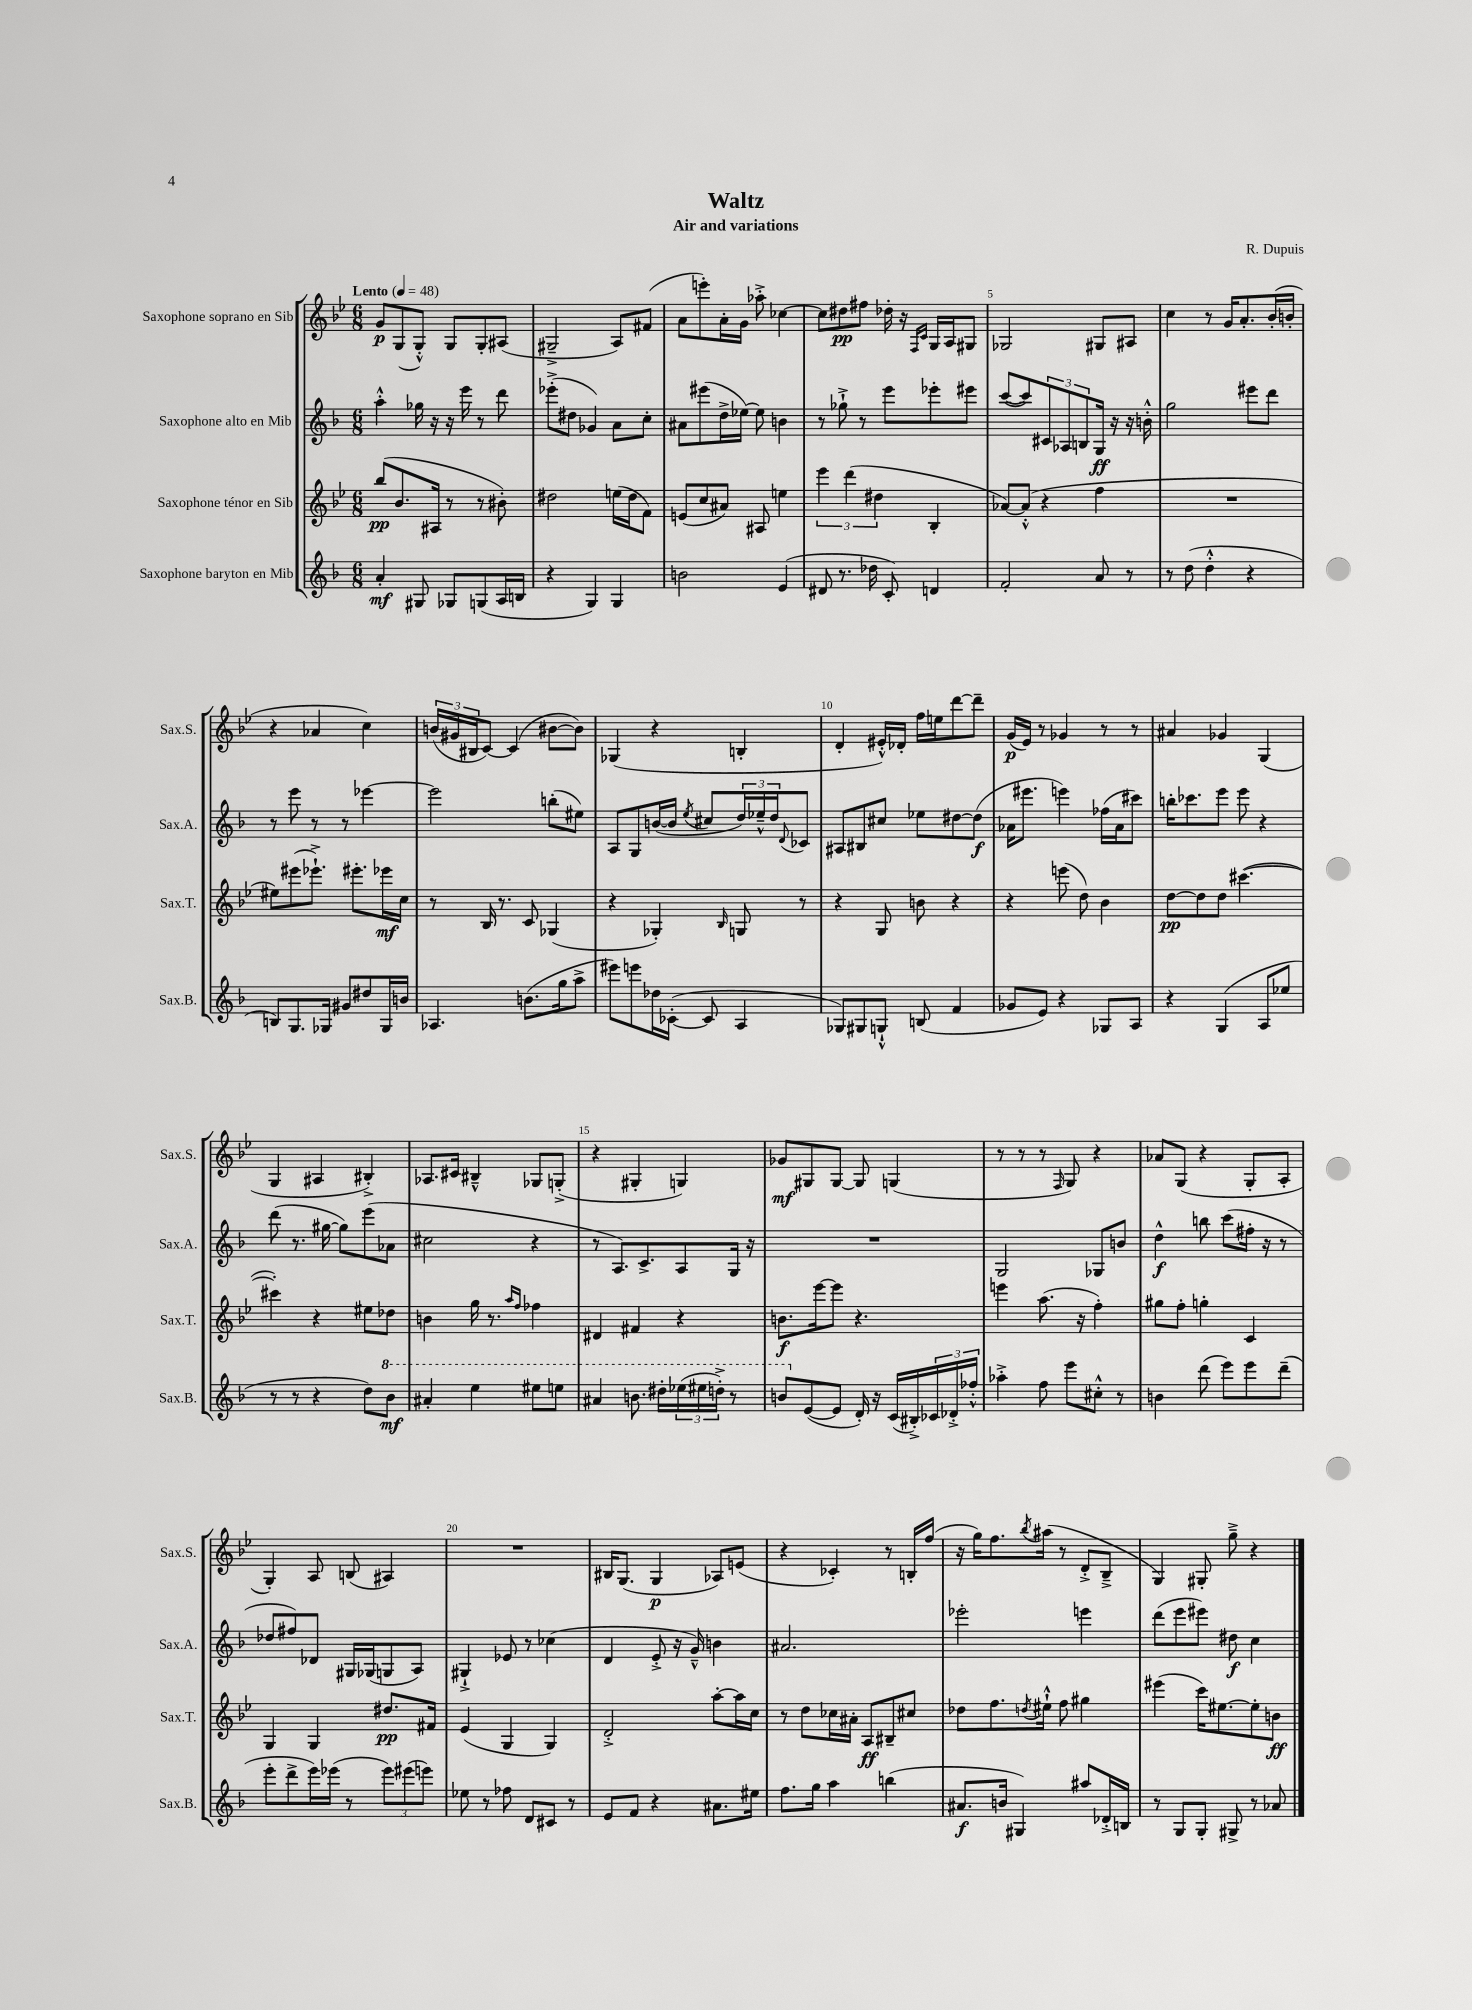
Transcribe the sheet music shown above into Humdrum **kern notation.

**kern	**dynam	**kern	**dynam	**kern	**dynam	**kern	**dynam
*part4	*part4	*part3	*part3	*part2	*part2	*part1	*part1
*staff4	*staff4	*staff3	*staff3	*staff2	*staff2	*staff1	*staff1
*I"Saxophone baryton en Mib	*	*I"Saxophone ténor en Sib	*	*I"Saxophone alto en Mib	*	*I"Saxophone soprano en Sib	*
*I'Sax.B.	*	*I'Sax.T.	*	*I'Sax.A.	*	*I'Sax.S.	*
*clefG2	*	*clefG2	*	*clefG2	*	*clefG2	*
*k[b-]	*	*k[b-e-]	*	*k[b-]	*	*k[b-e-]	*
*M6/8	*	*M6/8	*	*M6/8	*	*M6/8	*
*MM48	*	*MM48	*	*MM48	*	*MM48	*
=1	=1	=1	=1	=1	=1	=1	=1
!	!	!	!	!	!	!LO:TX:a:B:t=Lento	!
4a'/	mf	(8bb-/L	pp	4aa'^^\	.	8g/L	p
.	.	8.b-/	.	.	.	(8G/	.
8G#X/	.	.	.	16gg-X\	.	8G'^^/J)	.
.	.	16A#X/Jk	.	16r	.	.	.
8G-X/L	.	8r	.	16r	.	8G/L	.
.	.	.	.	16eee\	.	.	.
(8Gn/	.	8r	.	8r	.	8G'/	.
16A/L	.	8b#X'\)	.	8ddd\	.	(8A#X/J	.
16Bn/JJ	.	.	.	.	.	.	.
=2	=2	=2	=2	=2	=2	=2	=2
4r	.	2dd#X\	.	(8eee-X'^\L	.	2G#X~^/	.
.	.	.	.	8dd#X\J	.	.	.
4G/)	.	.	.	4g-X/)	.	.	.
4G/	.	(16een\LL	.	8a\L	.	8A/L)	.
.	.	16dd#\J	.	.	.	.	.
.	.	8f\J)	.	8cc'\J	.	(8f#X/J	.
=3	=3	=3	=3	=3	=3	=3	=3
2bn\	.	(8en/L	.	8a#X\L	.	8a\L	.
.	.	8cc/	.	(8eee#X\	.	8eeen'\)	.
.	.	8a#X/J)	.	16dd^\L	.	16a'\L	.
.	.	.	.	[16ee-X\JJ)	.	16g\JJ	.
.	.	8A#X/	.	8ee-\]	.	8aa-X'^\	.
(4e/	.	4een\	.	4bn\	.	[4cc-X\	.
=4	=4	=4	=4	=4	=4	=4	=4
8d#X/	.	6eee-\	.	8r	.	8cc-\L]	.
8.r	.	.	.	8gg-X`^\	.	8dd#X\	pp
.	.	(6ddd\	.	.	.	.	.
.	.	.	.	8r	.	8ff#X\J	.
16dd-X\	.	.	.	.	.	.	.
.	.	6dd#X\	.	.	.	.	.
8c'/)	.	.	.	8eee\L	.	16dd-X'\	.
.	.	.	.	.	.	16r	.
.	.	.	.	.	.	16qqF/LL	.
.	.	.	.	.	.	16qqc/JJ	.
4dn/	.	4B-'/	.	8eee-X'\	.	16G/LL	.
.	.	.	.	.	.	16A/J	.
.	.	.	.	8eee#X\J	.	8G#X/J	.
=5	=5	=5	=5	=5	=5	=5	=5
2f'/	.	[8a-X/L)	.	([8ccc/L	.	2G-X/	.
.	.	(8a-'^^/J]	.	8ccc/])	.	.	.
.	.	4r	.	12c#X/	.	.	.
.	.	.	.	12A-X/	.	.	.
.	.	.	.	12Bn/	.	.	.
8a/	.	4ff\	.	16G/Jk	ff	8G#X/L	.
.	.	.	.	16r	.	.	.
8r	.	.	.	16r	.	8A#X/J	.
.	.	.	.	16bn'^^\	.	.	.
=6	=6	=6	=6	=6	=6	=6	=6
8r	.	2.r	.	2gg\	.	4cc\	.
(8dd\	.	.	.	.	.	.	.
4dd'^^\	.	.	.	.	.	8r	.
.	.	.	.	.	.	16g/KL	.
.	.	.	.	.	.	8.a'/	.
4r	.	.	.	8eee#X\L	.	.	.
.	.	.	.	8ddd\J	.	(16b-'/L	.
.	.	.	.	.	.	16bn'/JJ	.
!!LO:LB:g=z
=7	=7	=7	=7	=7	=7	=7	=7
8Bn/L)	.	8ee#X\L)	.	8r	.	4r	.
8.G/	.	(8eee#X\	.	8eee\	.	.	.
.	.	8.eee-X`^\J)	.	8r	.	4a-X/	.
16G-X/Jk	.	.	.	.	.	.	.
8g#X/L	.	.	.	8r	.	.	.
.	.	8.eee#X'\L	.	.	.	.	.
8dd#X/	.	.	.	[4eee-X\	.	4cc\)	.
16G-/L	.	16eee-X\L	mf	.	.	.	.
16bn/JJ	.	16cc\JJ	.	.	.	.	.
=8	=8	=8	=8	=8	=8	=8	=8
4.A-X/	.	8r	.	2eee-\]	.	(24bn/LL	.
.	.	.	.	.	.	24g#X/	.
.	.	.	.	.	.	24B#X/J	.
.	.	16B-/	.	.	.	[8c/J)	.
.	.	8.r	.	.	.	.	.
.	.	.	.	.	.	(4c/]	.
(8.bn\L	.	8c/	.	.	.	.	.
.	.	(4G-X/	.	(8bbn'\L	.	[8b#X\L	.
16gg\k	.	.	.	.	.	.	.
8aa^\J	.	.	.	8ee#X\J)	.	8b#\J])	.
=9	=9	=9	=9	=9	=9	=9	=9
8eee#X\L)	.	4r	.	8A/L	.	(4G-X/	.
8eeen\	.	.	.	8G/	.	.	.
16dd-X\L	.	4G-X'/)	.	([16bn/L	.	4r	.
([16c-X'\JJ	.	.	.	16b/JJ]	.	.	.
.	.	.	.	8qee/	.	.	.
8c-/]	.	.	.	8cc#X/L	.	.	.
.	.	16qqB-/	.	.	.	.	.
4A/	.	8Gn/	.	24dd/L)	.	4Bn'/	.
.	.	.	.	24ee-X~^^/	.	.	.
.	.	.	.	24dd/J	.	.	.
.	.	.	.	8qqd/	.	.	.
.	.	8r	.	8c-X/J	.	.	.
=10	=10	=10	=10	=10	=10	=10	=10
8G-X/L)	.	4r	.	8A#X/L	.	4d'/	.
8G#X/	.	.	.	8B#X/	.	.	.
8Gn`^^/J	.	8G/	.	8cc#X/J	.	16e#X'^^/LL)	.
.	.	.	.	.	.	16d-X'/JJ	.
(8Bn/	.	8bn\	.	8ee-X\L	.	16ff\LL	.
.	.	.	.	.	.	16een\J	.
4f/	.	4r	.	[8dd#X\	.	[8ddd\	.
.	.	.	.	(8dd#\J]	f	8ddd~\J]	.
=11	=11	=11	=11	=11	=11	=11	=11
8g-X/L	.	4r	.	16a-X\KL	.	(16g/LL	p
.	.	.	.	8.eee#X\J	.	16e-/JJ)	.
8e/J)	.	.	.	.	.	8r	.
4r	.	(8eeen\	.	4eeen\)	.	4g-X/	.
.	.	8dd\)	.	.	.	.	.
8G-X/L	.	4b-\	.	(16ff-X\LL	.	8r	.
.	.	.	.	16a-\J	.	.	.
8A/J	.	.	.	8ccc#X\J)	.	8r	.
=12	=12	=12	=12	=12	=12	=12	=12
4r	.	[8dd\L	pp	16bbn'\KL	.	4a#X/	.
.	.	.	.	8.ccc-X\	.	.	.
.	.	8dd\]	.	.	.	.	.
(4G/	.	8dd\J	.	8eee\J	.	4g-X/	.
.	.	([4.ccc#X\	.	8eee\	.	.	.
8A/L	.	.	.	4r	.	(4G/	.
8ee-X/J	.	.	.	.	.	.	.
!!LO:LB:g=z
=13	=13	=13	=13	=13	=13	=13	=13
8r	.	4ccc#X'\])	.	(8ddd\	.	4G/	.
8r	.	.	.	8.r	.	.	.
4r	.	4r	.	.	.	4A#X/	.
.	.	.	.	[16gg#X\	.	.	.
.	.	.	.	8gg#\L])	.	.	.
8dd\L)	.	8ee#X\L	.	(8eee\	.	4B#X'^/)	.
*8va	*	*	*	*	*	*	*
8bb-\J	mf	8dd-X\J	.	8a-X\J	.	.	.
=14	=14	=14	=14	=14	=14	=14	=14
4aa#X'/	.	4bn\	.	2cc#X\	.	8.A-X/L	.
.	.	.	.	.	.	16c#X/Jk	.
4eee\	.	16gg\	.	.	.	4B#X~^^/	.
.	.	8.r	.	.	.	.	.
.	.	16qqaa/LL	.	.	.	.	.
.	.	16qqff/JJ	.	.	.	.	.
8eee#X\L	.	4ff-X\	.	4r	.	8G-X/L	.
8eeen\J	.	.	.	.	.	(8Gn'^/J	.
=15	=15	=15	=15	=15	=15	=15	=15
4aa#X/	.	4d#X/	.	8r	.	4r	.
.	.	.	.	8.A/L)	.	.	.
8.bbn\	.	4f#X/	.	.	.	4G#X'/	.
.	.	.	.	8.c^/	.	.	.
16ddd#X'\LL	.	.	.	.	.	.	.
(24eee-X\	.	4r	.	8A/	.	4Gn/)	.
24eee#X\	.	.	.	.	.	.	.
24dddn'^\JJ)	.	.	.	.	.	.	.
8r	.	.	.	16G/Jk	.	.	.
.	.	.	.	16r	.	.	.
=16	=16	=16	=16	=16	=16	=16	=16
8bbn/L	.	8.bn\L	f	2.r	.	8g-X/L	mf
*X8va	*	*	*	*	*	*	*
([8e/	.	.	.	.	.	8G#X/	.
.	.	[16eee-\k	.	.	.	.	.
8e/J]	.	8eee-\J]	.	.	.	[8G#/J	.
16d'/)	.	4.r	.	.	.	8G#/]	.
16r	.	.	.	.	.	.	.
(16c/LL	.	.	.	.	.	(4Gn/	.
16B#X'^/)	.	.	.	.	.	.	.
24c-X/	.	.	.	.	.	.	.
24d-X'^/	.	.	.	.	.	.	.
24ff-X'^^/JJ	.	.	.	.	.	.	.
=17	=17	=17	=17	=17	=17	=17	=17
4aa-X'^\	.	4eeen\	.	2G/	.	8r	.
.	.	.	.	.	.	8r	.
8ff\	.	(8.aa\	.	.	.	8r	.
.	.	.	.	.	.	16qqF/	.
8eee\L	.	.	.	.	.	8G/)	.
.	.	16r	.	.	.	.	.
8cc#X'^^\J	.	4ff'\)	.	8G-X/L	.	4r	.
8r	.	.	.	8bn/J	.	.	.
=18	=18	=18	=18	=18	=18	=18	=18
4bn\	.	8gg#X\L	.	4dd^^\	f	8a-X/L	.
.	.	8ff'\J	.	.	.	(8G/J	.
(8ddd\	.	4ggn'\	.	8bbn\	.	4r	.
8eee\L)	.	.	.	(8ccc\L	.	.	.
8eee\	.	4c/	.	16ff#X'\Jk	.	8G'/L	.
.	.	.	.	16r	.	.	.
(8ddd~\J	.	.	.	8r	.	8A'/J	.
!!LO:LB:g=z
=19	=19	=19	=19	=19	=19	=19	=19
8eee'\L	.	4G/	.	8dd-X/L	.	4G'/)	.
8ddd^\	.	.	.	8ff#X/)	.	.	.
16eee\L)	.	4G/	.	8d-X/J	.	8A/	.
(16eee-X\JJ	.	.	.	.	.	.	.
8r	.	.	.	16G#X/LL	.	(8Bn/	.
.	.	.	.	(16G-X/J	.	.	.
12eee-\L)	.	8.dd#X/L	pp	8Gn/	.	4A#X/)	.
(12eee#X\	.	.	.	.	.	.	.
.	.	.	.	8A/J)	.	.	.
12eeen\J)	.	.	.	.	.	.	.
.	.	16f#X/Jk	.	.	.	.	.
=20	=20	=20	=20	=20	=20	=20	=20
8ee-X\	.	(4e-/	.	4G#X`^/	.	2.r	.
8r	.	.	.	.	.	.	.
8ff-X\	.	4G/	.	8e-X/	.	.	.
8d/L	.	.	.	8r	.	.	.
8c#X/J	.	4G/)	.	(4cc-X\	.	.	.
8r	.	.	.	.	.	.	.
=21	=21	=21	=21	=21	=21	=21	=21
8e/L	.	2d'^/	.	4d/	.	16B#X/KL	.
.	.	.	.	.	.	(8.G/J	.
8f/J	.	.	.	.	.	.	.
4r	.	.	.	8e'^/	.	4G/	p
.	.	.	.	16r	.	.	.
.	.	.	.	16g~^^/)	.	.	.
8.a#X\L	.	[8aa'\L	.	4bn\	.	8A-X/L)	.
.	.	16aa\L]	.	.	.	(8en/J	.
16ee#X\Jk	.	16cc\JJ	.	.	.	.	.
=22	=22	=22	=22	=22	=22	=22	=22
8.ff\L	.	8r	.	2.a#X/	.	4r	.
.	.	8dd\L	.	.	.	.	.
16gg\Jk	.	.	.	.	.	.	.
4aa\	.	16cc-X\L	.	.	.	4c-X'/)	.
.	.	16a#X'\JJ	.	.	.	.	.
.	.	8A/L	ff	.	.	.	.
(4bbn\	.	8B#X~/	.	.	.	8r	.
.	.	8cc#X/J	.	.	.	16Bn'/LL	.
.	.	.	.	.	.	(16ff/JJ	.
=23	=23	=23	=23	=23	=23	=23	=23
8.a#X/L	f	8dd-X\L	.	2eee-X'\	.	16r	.
.	.	.	.	.	.	16gg\KL)	.
.	.	8.ff\	.	.	.	8.ff\	.
16bn/Jk	.	.	.	.	.	.	.
4G#X/)	.	.	.	.	.	.	.
.	.	8qddn/	.	.	.	8qbb-/	.
.	.	16ee#X`^^\Jk	.	.	.	(16aa#X\Jk	.
.	.	8ff\	.	.	.	8r	.
8aa#X/L	.	4gg#X\	.	4eeen\	.	8d'^/L	.
16d-X'^/L	.	.	.	.	.	8B-~^/J	.
16Bn/JJ	.	.	.	.	.	.	.
=24	=24	=24	=24	=24	=24	=24	=24
8r	.	(4eee#X\	.	(8ddd\L	.	4G/)	.
8G/L	.	.	.	8eee\	.	.	.
8G'/J	.	16ccc\KL)	.	8eee#X\J)	.	8G#X'/	.
.	.	[8.ee#X\	.	.	.	.	.
8G#X^/	.	.	.	8dd#X\	f	8gg~^\	.
8r	.	8ee#'\]	.	4cc\	.	4r	.
8a-X/	.	8bn\J	ff	.	.	.	.
==	==	==	==	==	==	==	==
*-	*-	*-	*-	*-	*-	*-	*-
